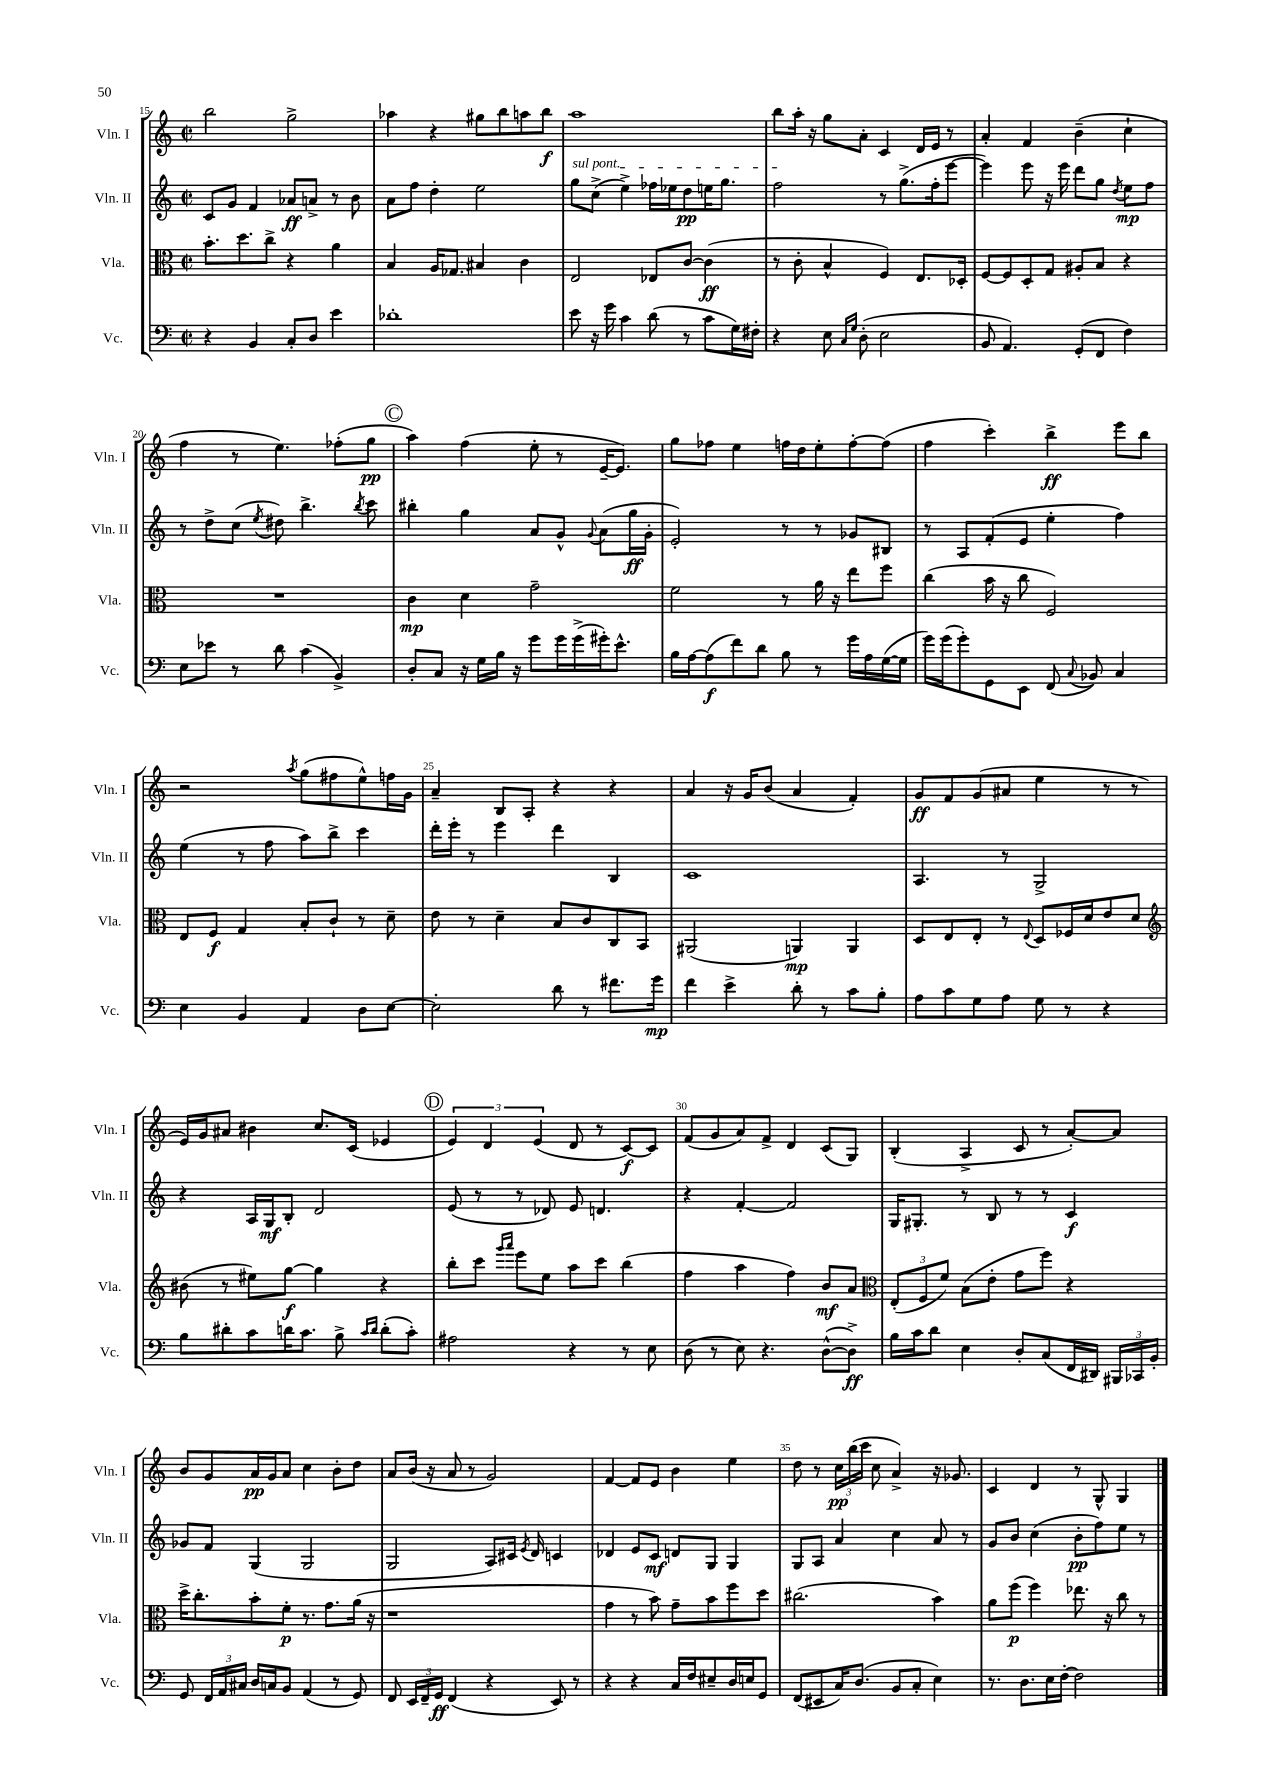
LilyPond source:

<<
\new StaffGroup <<
\new Staff = "s0" \with { instrumentName = "Vln. I" shortInstrumentName = "Vln. I" } {
    \clef treble \key c \major \defaultTimeSignature \time 2/2
    \autoBeamOff b''2 g''2-> |
    aes''4 r4 gis''8[ b''8 a''8 b''8]\f |
    a''1 |
    b''8[ a''16]-. r16 g''8[ a'8]-. c'4 d'16[ e'16] r8 |
    a'4-. f'4 b'4--( c''4-! |
    f''4 r8 e''4.) fes''8[-.( g''8]\pp |
    \mark \markup { \circle "C" } a''4) f''4( e''8-. r8 e'16[~-- e'8.]) |
    g''8[ fes''8] e''4 f''16[ d''16 e''8-. f''8~-. f''8]( |
    f''4 c'''4-.) b''4->\ff e'''8[ b''8] |
    r2 \acciaccatura { a''8 } g''8[( fis''8 e''8-^) f''16 g'16] |
    a'4-- b8[ a8]-. r4 r4 |
    a'4 r16 g'16[ b'8]( a'4 f'4-.) |
    g'8[\ff f'8 g'8( ais'8] e''4 r8 r8 |
    e'16[) g'16 ais'8] bis'4 c''8.[ c'16]( ees'4 |
    \mark \markup { \circle "D" } \tuplet 3/2 { e'4) d'4 e'4( } d'8 r8 c'8[~\f) c'8] |
    f'8[( g'8 a'8) f'8]-> d'4 c'8[( g8]) |
    b4-.( a4-> c'8 r8 a'8[~-.) a'8] |
    b'8[ g'8 a'16\pp g'16 a'8] c''4 b'8[-. d''8] |
    a'8[ b'16]( r16 a'8 r8 g'2) |
    f'4~ f'8[ e'8] b'4 e''4 |
    d''8 r8 \tuplet 3/2 { c''16[\pp b''16( c'''16] } c''8 a'4->) r16 ges'8. |
    c'4 d'4 r8 g8-^ g4 \bar "|." |
}
\new Staff = "s1" \with { instrumentName = "Vln. II" shortInstrumentName = "Vln. II" } {
    \clef treble \key c \major \defaultTimeSignature \time 2/2
    \autoBeamOff c'8[ g'8] f'4 aes'8[\ff a'8]-> r8 b'8 |
    a'8[ f''8] d''4-. e''2 |
    \once \override TextSpanner.bound-details.left.text = \markup { \italic "sul pont." } g''8[\startTextSpan c''8]->( e''4->) fes''16[ ees''16 d''8\pp e''16 g''8.] |
    f''2\stopTextSpan r8 g''8.[->( f''16-. e'''8]~ |
    e'''4) e'''8 r16 e'''16 d'''8[ g''8] \acciaccatura { d''8 } e''8[\mp f''8] |
    r8 d''8[-> c''8]( \acciaccatura { e''8 } dis''8) b''4.-> \acciaccatura { b''8 } c'''8 |
    \mark \markup { \circle "C" } bis''4-. g''4 a'8[ g'8]-^ \appoggiatura { g'8 } a'8[( g''16\ff g'16]-. |
    e'2-.) r8 r8 ges'8[ bis8] |
    r8 a8[ f'8-.( e'8] e''4-. f''4) |
    e''4( r8 f''8 a''8[) b''8]-> c'''4 |
    d'''16[-. e'''16]-. r8 e'''4 d'''4 b4 |
    c'1 |
    a4. r8 g2-> |
    r4 a16[ g16\mf b8]-. d'2 |
    \mark \markup { \circle "D" } e'8( r8 r8 des'8) e'8 d'4. |
    r4 f'4~-. f'2 |
    g16[ gis8.]-. r8 b8 r8 r8 c'4\f |
    ges'8[ f'8] g4( g2 |
    g2 a8[) cis'16] \acciaccatura { e'8 } d'16 c'4 |
    des'4 e'8[ c'8]\mf d'8[ g8] g4 |
    g8[ a8] a'4 c''4 a'8 r8 |
    g'8[ b'8] c''4( b'8[-.\pp f''8) e''8] r8 \bar "|." |
}
\new Staff = "s2" \with { instrumentName = "Vla." shortInstrumentName = "Vla." } {
    \clef alto \key c \major \defaultTimeSignature \time 2/2
    \autoBeamOff b'8.[-. d''8. c''8]-> r4 a'4 |
    b4 a16[ ges8.] bis4 c'4 |
    e2 ees8[ c'8]~ c'4\ff( |
    r8 c'8-. b4-^ f4) e8.[ des16]-. |
    f8[~ f8 d8-. g8] ais8[-. b8] r4 |
    R1 |
    \mark \markup { \circle "C" } c'4\mp d'4 g'2-- |
    f'2 r8 a'16 r16 e''8[ f''8] |
    c''4( b'16 r16 c''8 f2) |
    e8[ f8]\f g4 b8[-. c'8]-! r8 d'8-- |
    e'8 r8 d'4-- b8[ c'8 c8 b,8] |
    ais,2( a,4\mp) a,4 |
    d8[ e8 e8]-. r8 \appoggiatura { e8 } d8[ fes16 d'16 e'8 d'8] |
    \clef treble bis'8( r8 eis''8[) g''8]~\f g''4 r4 |
    \mark \markup { \circle "D" } b''8[-. c'''8] \grace { g'''16[ a'''16] } e'''8[ e''8] a''8[ c'''8] b''4( |
    f''4 a''4 f''4) b'8[\mf a'8] |
    \clef alto \tuplet 3/2 { e8[-.( f8 f'8]) } b8[( e'8]-. g'8[ f''8]) r4 |
    d''16[-> c''8.-. b'8-. f'8]-.\p r8. g'8.[ a'16]( r16 |
    r1 |
    g'4 r8 b'8) g'8[-- b'8 f''8 d''8] |
    cis''2.( b'4) |
    a'8[ f''8]\p( f''4) ees''8. r16 c''8 r8 \bar "|." |
}
\new Staff = "s3" \with { instrumentName = "Vc." shortInstrumentName = "Vc." } {
    \clef bass \key c \major \defaultTimeSignature \time 2/2
    \autoBeamOff r4 b,4 c8[-. d8] e'4 |
    des'1-. |
    e'8 r16 g'16 c'4 d'8( r8 c'8[ g16) fis16]-. |
    r4 e8 \grace { c16[ g16] } d8-.( e2 |
    b,8 a,4.) g,8[-.( f,8] f4) |
    e8[ ees'8] r8 d'8 c'4( b,4->) |
    \mark \markup { \circle "C" } d8[-. c8] r16 g16[ b16] r16 g'8[ g'16 g'16->( gis'16-.) e'8.]-^ |
    b16[ a16~ a8\f( f'8) d'8] b8 r8 g'16[ a16 g16~( g16] |
    g'16[) g'16( g'8-.) g,8 e,8] f,8( \appoggiatura { c8 } bes,8) c4 |
    e4 b,4 a,4 d8[ e8]~ |
    e2-. d'8 r8 fis'8.[ g'16]\mp |
    f'4 e'4-> d'8-. r8 c'8[ b8]-. |
    a8[ c'8 g8 a8] g8 r8 r4 |
    b8[ dis'8-. c'8 d'16 c'8.] b8-> \grace { c'16[ d'16] } d'8[-.( c'8]-.) |
    \mark \markup { \circle "D" } ais2 r4 r8 e8 |
    d8( r8 e8) r4. d8[~-^( d8]->\ff) |
    b16[ c'16 d'8] e4 d8[-. c8( f,16 dis,16]) \tuplet 3/2 { bis,,16[ ces,16 b,16]-. } |
    g,8 \tuplet 3/2 { f,16[ a,16 cis16] } d16[ c16 b,8] a,4( r8 g,8) |
    f,8 \tuplet 3/2 { e,16[ f,16-- g,16]\ff } f,4( r4 e,8) r8 |
    r4 r4 c16[ f16 eis8-- d16 e16 g,8] |
    f,8[( eis,8 c16) d8.]( b,8[ c8]-. e4) |
    r8. d8.[ e16 f16]~-. f2 \bar "|." |
}
>>
>>
\layout { \context { \Score currentBarNumber = #15 \override BarNumber.break-visibility = ##(#f #t #t) barNumberVisibility = #(every-nth-bar-number-visible 5) } }
